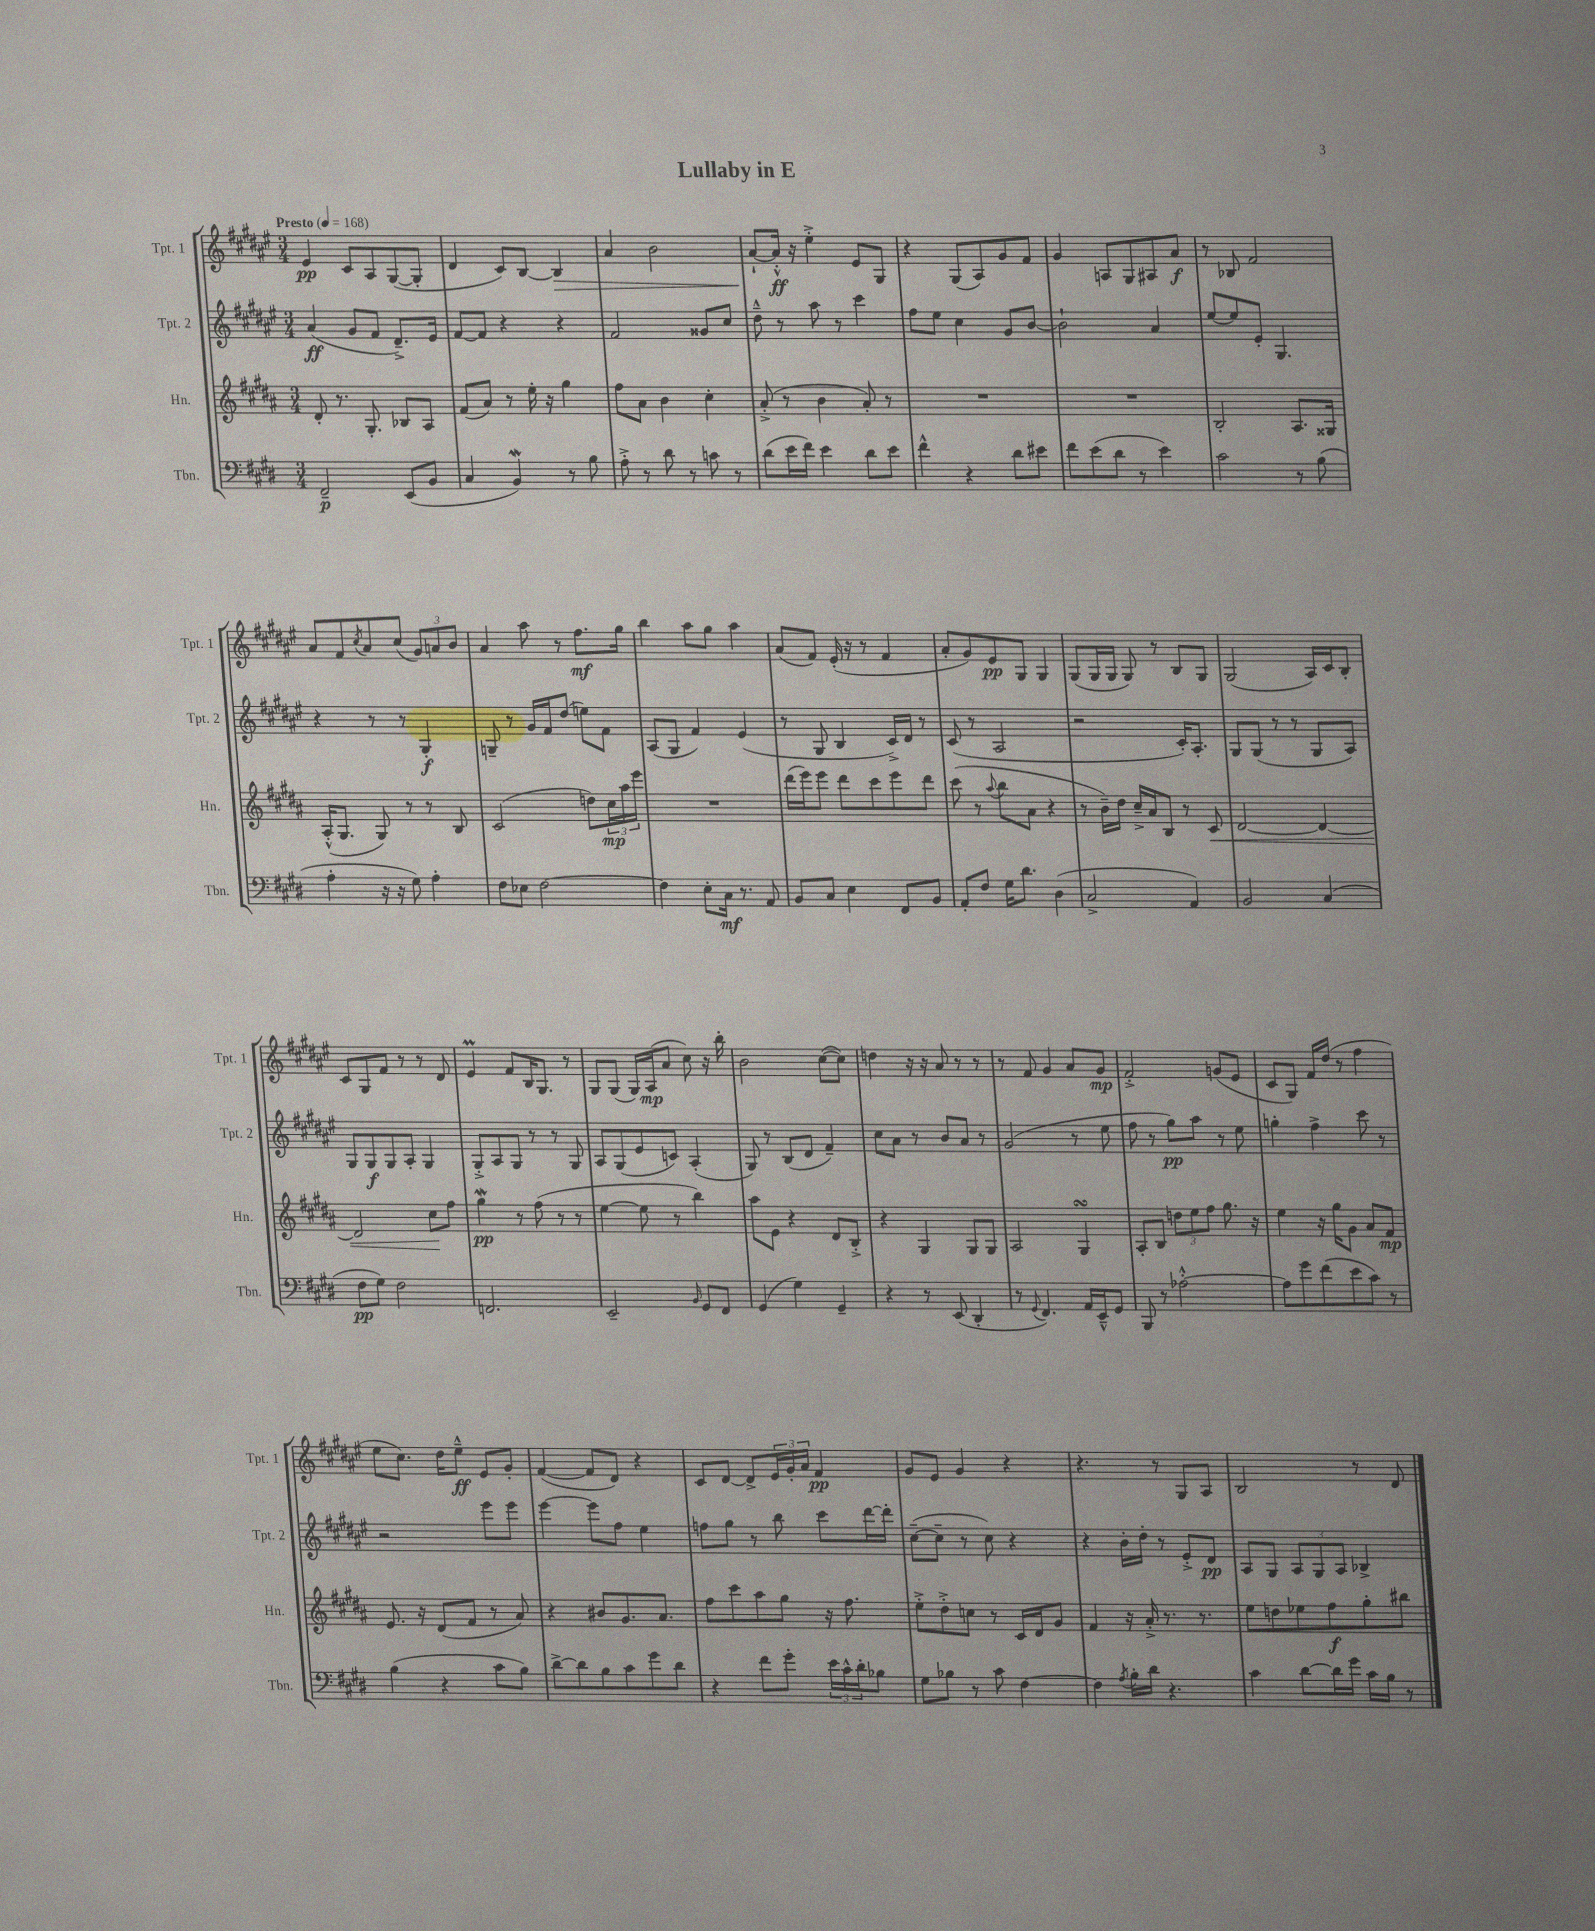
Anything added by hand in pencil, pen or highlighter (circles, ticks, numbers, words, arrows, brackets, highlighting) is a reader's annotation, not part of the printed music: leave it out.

**kern	**kern	**kern	**kern
*staff4	*staff3	*staff2	*staff1
*clefF4	*clefG2	*clefG2	*clefG2
*k[f#c#g#d#]	*k[f#c#g#d#a#]	*k[f#c#g#d#a#e#]	*k[f#c#g#d#a#e#]
*M3/4	*M3/4	*M3/4	*M3/4
*MM168	*MM168	*MM168	*MM168
2FF#~/	8d#'/	(4a#/	4e#/
.	8.r	.	.
.	.	8g#/L	8c#/L
.	8.G#'/	.	.
.	.	8f#/J	8A#/
(8EE/L	8B-/L	8.d#~^/L)	([8G#/
8BB/J	8A#/J	.	8G#'/]J
.	.	16e#/Jk	.
=	=	=	=
4C#/	(8f#/L	[8f#/L	4d#/
.	8a#/J)	8f#/]J	.
4BB/)	8r	4r	8c#/L)
.	16ee'\	.	[8B/J
.	16r	.	.
8r	4gg#\	4r	4B/]
8B\	.	.	.
=	=	=	=
8A'^\	8ff#\L	2f#/	4a#/
8r	8a#\J	.	.
8d#\	4b\	.	2b\
8r	.	.	.
8c\	4cc#'\	8g##/L	.
8r	.	8cc#/J	.
=	=	=	=
(8d#\L	(8a#'^/	8dd#~^^\	[8a#`/L
16e\L	8r	8r	16a#'^^/]Jk
16f#\JJ)	.	.	16r
4e\	4b\	8aa#\	4ee#'^\
.	.	8r	.
8d#\L	8a#'/)	4ccc#\	8e#/L
8e\J	8r	.	8G#/J
=	=	=	=
4f#^^\	2.r	8ff#\L	4r
.	.	8ee#\J	.
4r	.	4cc#\	(8G#/L
.	.	.	8A#/)
8d#\L	.	8g#/L	8g#/
8e#\J	.	[8b/J	8f#/J
=	=	=	=
8f#\L	2.r	2b`\]	4g#/
(8e\	.	.	.
8d#\J	.	.	8A/L
8r	.	.	8G#/
4e\)	.	4a#/	8A#/
.	.	.	8a#/J
=	=	=	=
2c#\	2B'/	[8ee#/L	8r
.	.	8ee#/]	8B-/
.	.	8e#'/J	2f#/
.	.	4.G#/	.
8r	8.A#/L	.	.
(8B\	.	.	.
.	16G##/Jk	.	.
=	=	=	=
4A'\	(16A#'^^/LK	4r	8a#/L
.	8.G#/J	.	.
.	.	.	8f#/
.	.	.	8qcc#/
16r	8G#/)	8r	8a#/
16r	.	.	.
8G#\)	8r	8r	(8cc#/J
4A'\	8r	4G#'/	12g#/L)
.	.	.	12a/
.	8B/	.	.
.	.	.	12b/J
=	=	=	=
8F#\L	(2c#/	8G~/	4a#/
8E-\J	.	8r	.
[2F#\	.	16g#/LL	8aa#\
.	.	16f#/J	.
.	.	(8dd#/J	8r
.	8dd\L)	8ee\L)	8.ff#\L
.	24cc#\L	8f#\J	.
.	24aa#\	.	.
.	.	.	16gg#\Jk
.	24eee\JJ	.	.
=	=	=	=
4F#\]	2.r	(8A#/L	4bb\
.	.	8G#/J	.
8E'\L	.	4f#/)	8aa#\L
16C#\Jk	.	.	8gg#\J
8.r	.	.	.
.	.	(4e#/	4aa#\
8AA/	.	.	.
=	=	=	=
8BB/L	(16ddd#\LL	8r	(8a#/L
.	16eee\J)	.	.
8C#/J	8eee\J	8G#/	8f#/J)
4E\	8ddd#\L	4B/	(16e#'/
.	.	.	16r
.	8ccc#\	.	8r
8FF#/L	8eee\	16c#^/LL)	4f#/
.	.	16d#/JJ	.
8BB/J	8ddd#\J	8r	.
=	=	=	=
8AA'/L	(8ccc#\	(8c#/	8a#'/L
8F#/J	8r	8r	8g#/)
.	8qqaa#/	.	.
16G#\LK	8bb\L	2A#/	8e#/
8.d#\J	.	.	.
.	8a#\J	.	8G#/J
(4D#\	4r	.	4G#/
=	=	=	=
2C#^/	8r	2r	(8G#/L
.	16b~\LL)	.	16G#/L
.	16dd#\JJ	.	16G#/JJ
.	16cc#~^/LL	.	8G#/)
.	16a#/J	.	.
.	8B/J	.	8r
4AA/)	8r	16c#'/LK)	8B/L
.	.	8.A#'/J	.
.	8c#/	.	8G#/J
=	=	=	=
2BB/	[2d#/	8G#/L	(2G#/
.	.	(8G#/J	.
.	.	8r	.
.	.	8r	.
(4C#/	4d#/_	8G#/L	16A#/LL)
.	.	.	16c#/J
.	.	8A#/J)	8B'/J
=	=	=	=
8F#\L	2d#/]	8G#/L	8c#/L
8G#\J)	.	8G#/	8G#/
2F#\	.	8G#/	8f#/J
.	.	8A#'/J	8r
.	8cc#\L	4G#/	8r
.	8ff#\J	.	8d#/
=	=	=	=
2.FF/	4gg#\	8G#'^/L	4e#/
.	.	8A#/	.
.	8r	8G#/J	8f#/L
.	(8ff#\	8r	16B/K
.	.	.	8.G#/J
.	8r	8r	.
.	8r	8G#/	8r
=	=	=	=
2EE~/	[4ee\	8A#/L	8G#/L
.	.	(8G#/	(8G#/J
.	8ee\]	8e#/	16G#/LL)
.	.	.	(16A#/J
.	8r	8c/J)	8a#/J
16qqBB/	.	.	.
8GG#/L	4bb\)	(4A#'/	8cc#\)
8FF#/J	.	.	16r
.	.	.	16bb'\
=	=	=	=
(4GG#/	8aa#\L	8G#/)	2b\
.	8e\J	8r	.
4G#\)	4r	(8B/L	.
.	.	8d#/J	.
4GG#~/	8d#/L	4f#~/)	([8cc#\L
.	8B'^/J	.	8cc#\]J)
=	=	=	=
4r	4r	8cc#\L	4dd\
.	.	8a#\J	.
8r	4G#/	8r	16r
.	.	.	16r
(8EE/	.	8b/L	8a#/
4DD#'/	8G#/L	8a#/J	8r
.	8G#/J	8r	8r
=	=	=	=
8r	2A#/	(2g#/	8r
8qqGG#/	.	.	.
4.FF#/)	.	.	8f#/
.	.	.	4g#/
16AA/LL	4G#/	8r	8a#/L
16EE~^^/J	.	.	.
8GG#/J	.	8ee#\	8g#/J
=	=	=	=
8BBB/	8A#'/L	8ff#\	2f#'^/
8r	8B/J	8r	.
[2A-'^^\	12dd\L	8gg#\L)	.
.	12ee\	.	.
.	.	8aa#\J	.
.	12ff#\J	.	.
.	8.gg#\	8r	(8g/L
.	.	8ee#\	8e#/J
.	16r	.	.
=	=	=	=
8A-\]L	4ee\	4gg'\	8c#/L
8g#\	.	.	8G#/J)
(8f#\	16r	4ff#^\	16f#/LL
.	16gg#\LK	.	(16dd#/JJ
8e\	8g#\J	.	8r
8c#\J)	8a#/L	8ccc#\	4ff#\
8r	8f#/J	8r	.
=	=	=	=
(4B\	8.e/	2r	8ee#\L
.	.	.	8.cc#\J)
.	16r	.	.
4r	(8d#/L	.	.
.	.	.	16dd#\LK
.	8f#/J	.	8ee#~^^\J
8c#\L	8r	8eee#\L	8e#/L
8B\J)	8a#/)	8eee#\J	8g#'/J
=	=	=	=
[8d#^\L	4r	[4eee#\	([4f#/
8d#\]	.	.	.
8B\	8b#/L	8eee#\]L	8f#/]L
8c#\	8.g#/	8ff#\J	8d#/J)
8g#\	.	4ee#\	4r
.	8.a#/J	.	.
8d#\J	.	.	.
=	=	=	=
4r	8ff#\L	8ff\L	8c#/L
.	8ccc#\	8gg#\J	[8d#/J
8f#\L	8aa#\	8r	8d#^/]L
8g#'\J	8gg#\J	8bb\	24e#/L
.	.	.	24g#'/
.	.	.	24a#/JJ
24e\LL	16r	8ccc#\L	4f#/
24c#^^\	.	.	.
.	8.ff#\	.	.
24d#'\J	.	.	.
8B-\J	.	[16ddd#\L	.
.	.	16ddd#'\]JJ	.
=	=	=	=
8G#\L	8ee'^\L	([8cc#~\L	8g#/L
8B-\J	8dd#'^\	8cc#~\]J	8e#/J
8r	8cc\J	8r	4g#/
8c#\	8r	8cc#\)	.
[4F#\	16c#/LL	4r	4r
.	16d#/J	.	.
.	8g#/J	.	.
=	=	=	=
4F#\]	4f#/	4r	4.r
8qA/	.	.	.
16B'\LL	16r	16b'\LL	.
16d#\JJ	16a#'^/	16dd#'\JJ	.
4.r	8.r	8r	8r
.	.	8e#'^/L	8G#/L
.	8.r	.	.
.	.	8d#/J	8A#/J
=	=	=	=
4c#\	8ee\L	8A#/L	2B/
.	8dd\	8G#/J	.
[8d#\L	8ee-\	12A#/L	.
.	.	12G#/	.
16d#\]L	8ff#\	.	.
.	.	12A#/J	.
16g#\JJ	.	.	.
16c#\LL	8gg#'\	4B-^/	8r
16B\JJ	.	.	.
8r	8bb#\J	.	8d#/
==	==	==	==
*-	*-	*-	*-
